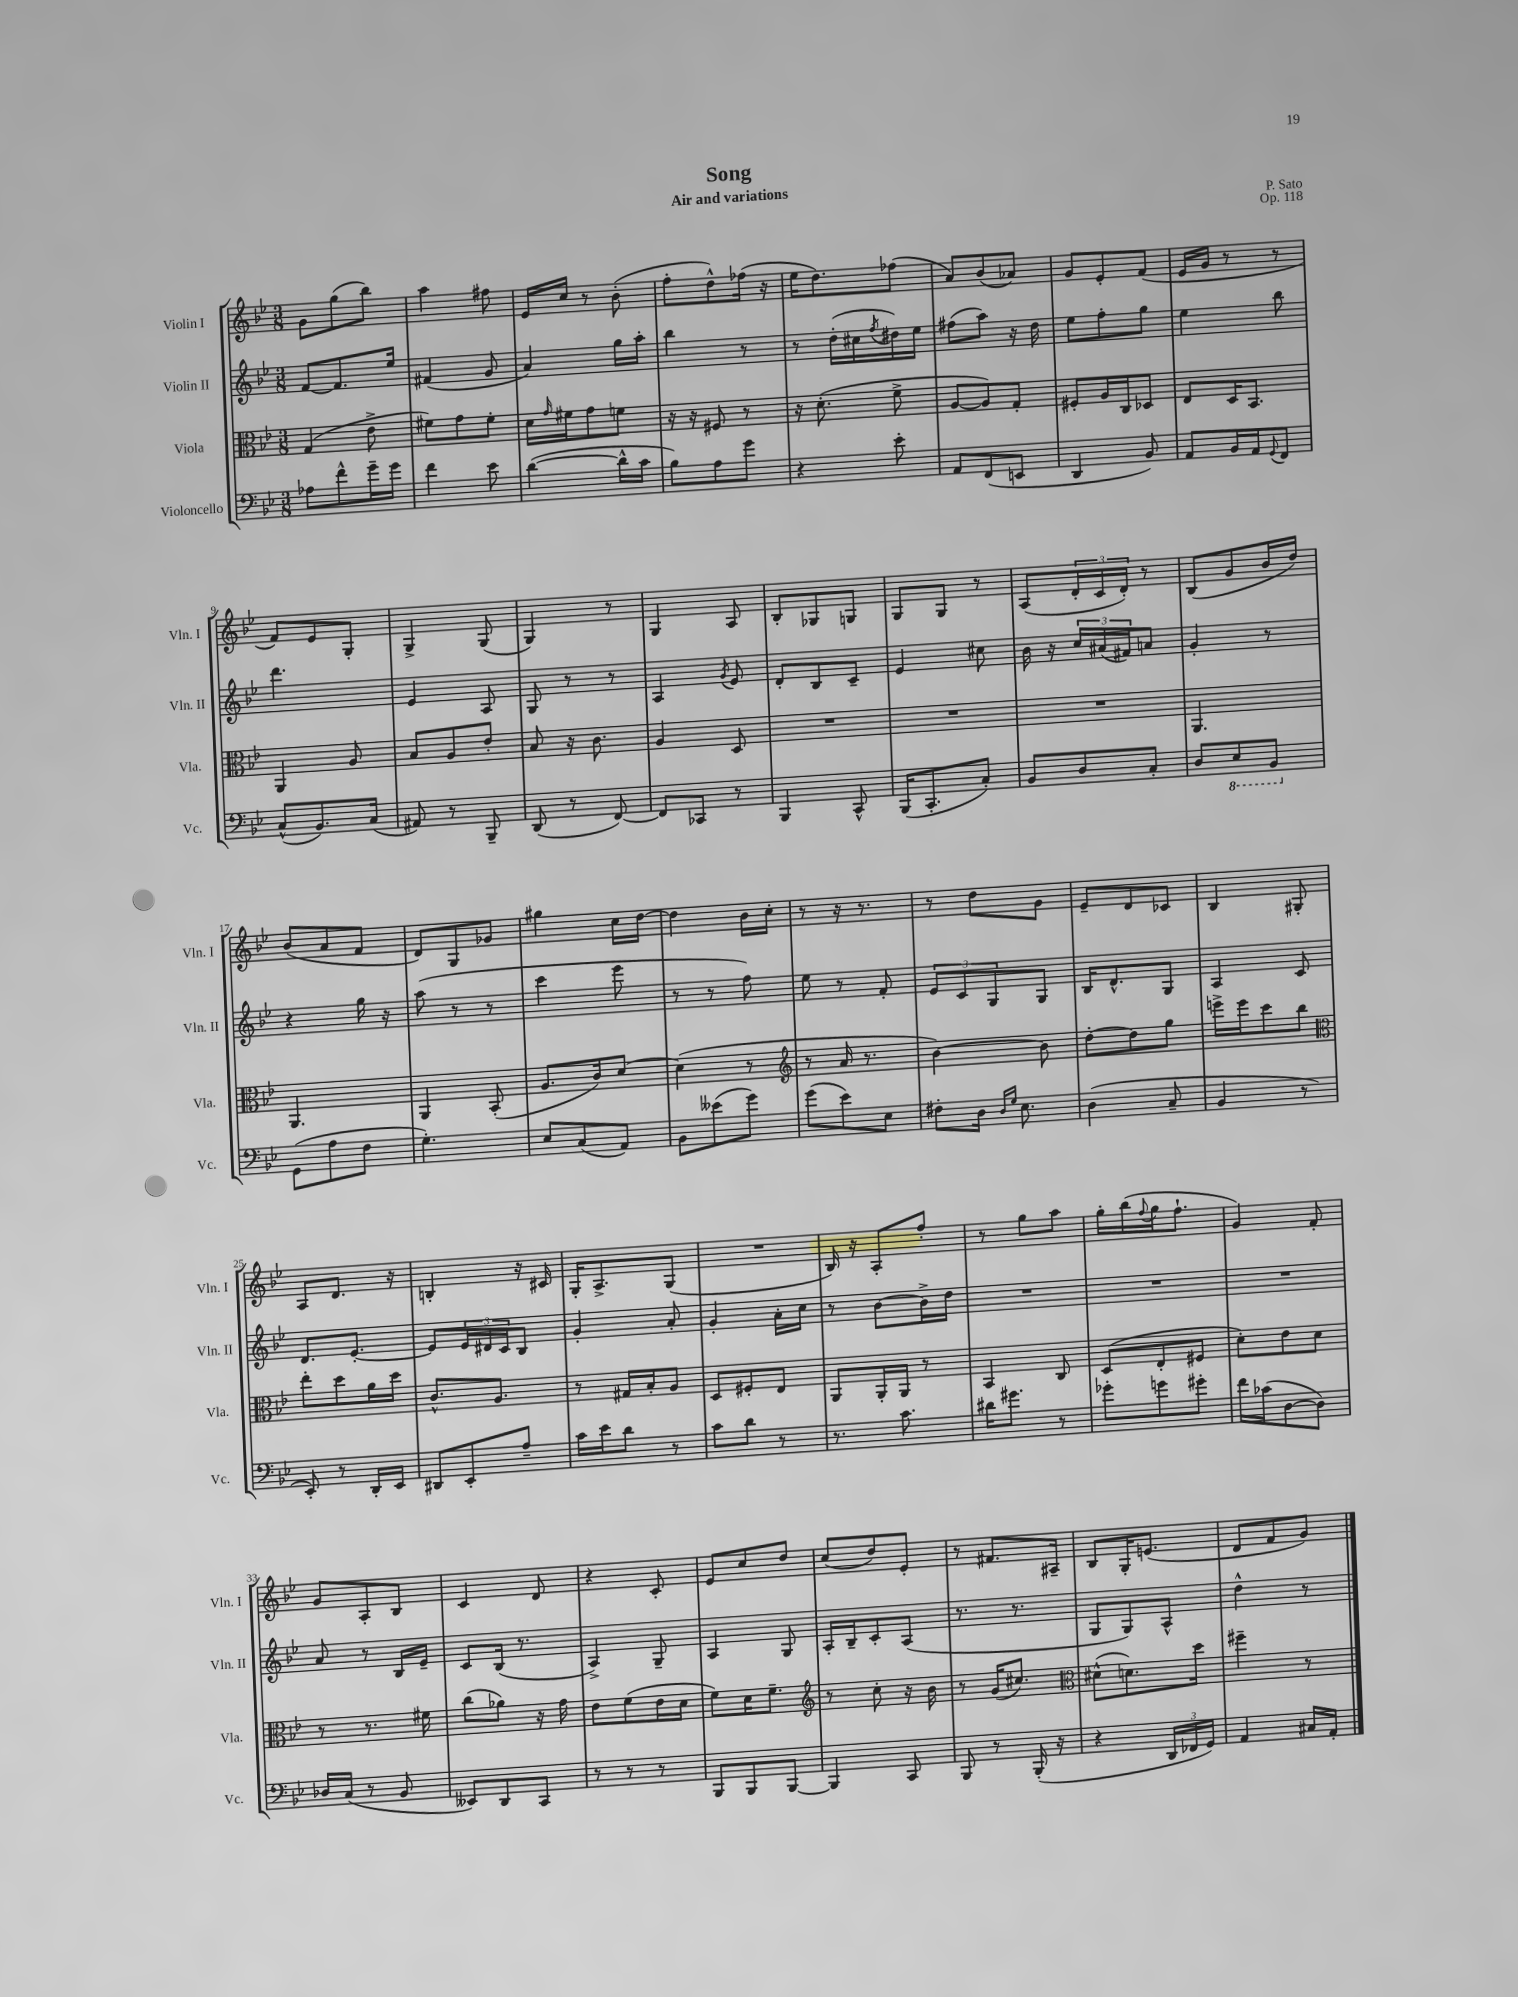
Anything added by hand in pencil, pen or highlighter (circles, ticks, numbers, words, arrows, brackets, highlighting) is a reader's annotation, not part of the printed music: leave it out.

**kern	**kern	**kern	**kern
*part4	*part3	*part2	*part1
*staff4	*staff3	*staff2	*staff1
*I"Violoncello	*I"Viola	*I"Violin II	*I"Violin I
*I'Vc.	*I'Vla.	*I'Vln. II	*I'Vln. I
*clefF4	*clefC3	*clefG2	*clefG2
*k[b-e-]	*k[b-e-]	*k[b-e-]	*k[b-e-]
*M3/8	*M3/8	*M3/8	*M3/8
=1	=1	=1	=1
8A-X\L	(4G/	[8f/L	8g\L
8f^^\	.	8.f/]	(8gg\
16g~\L	8e-^\	.	8bb-\J)
16g\JJ	.	16ee-/Jk	.
=2	=2	=2	=2
4f\	8f#X\L)	(4f#X/	4aa\
.	8g\	.	.
8e-\	8f#'\J	8g/	8ff#X\
=3	=3	=3	=3
([4d\	16d\LL	4a/)	16e-/LL
.	16qqg/	.	.
.	16f#X\J	.	16cc/JJ
.	8g\	.	8r
16d^^\LL]	8fn\J	16gg\LL	(8b-'\
16c\JJ	.	16aa'\JJ	.
=4	=4	=4	=4
8B-\L)	16r	4bb-\	8ff'\L
.	16r	.	.
8A\	8F#X/	.	8dd^^\)
8g\J	8r	8r	(16ff-X\Jk
.	.	.	16r
=5	=5	=5	=5
4r	16r	8r	16ee-\KL
.	(8.d'\	.	8.dd\)
.	.	(16dd'\LL	.
.	.	16cc#X\	.
.	.	8qff/	.
8e-'\	8f^\	16dd#X\)	(8ff-X\J
.	.	16ee-\JJ	.
=6	=6	=6	=6
8AA/L	[8A/L	(8ff#X\L	8a/L)
(8FF/	8A/])	8aa\J)	(8b-/
8EEn/J	8G'/J	16r	8a-X/J)
.	.	16dd\	.
=7	=7	=7	=7
4DD/	8F#X'/L	8ee-\L	8g/L
.	16A/L	8ff'\	8e-'/
.	16C/J	.	.
8BB-/)	8D-X/J	8gg\J	(8f/J
=8	=8	=8	=8
8AA/L	8E-/L	4ee-\	16e-/LL
.	.	.	16g/JJ
16BB-/L	16D/K	.	8r
16AA/J	8.BB-/J	.	.
8qqGG/	.	.	.
8FF/J	.	8bb-\	8r
!!LO:LB:g=z
=9	=9	=9	=9
(8C^^/L	4AA/	4.ddd\	8f/L)
8.BB-/)	.	.	8e-/
.	8A/	.	8G'/J
(16C/Jk	.	.	.
=10	=10	=10	=10
8AA#X/)	8B-/L	4e-/	4G^/
8r	8A/	.	.
8BBB-~/	8e-'/J	8A/	(8G/
=11	=11	=11	=11
(8DD/	8B-/	8G/	4G/)
8r	16r	8r	.
.	8.c\	.	.
[8FF/)	.	8r	8r
=12	=12	=12	=12
8FF/L]	4A/	4A/	4G/
8CC-X/J	.	.	.
.	.	8qg/	.
8r	8D/	8e-/	8A/
=13	=13	=13	=13
4BBB-/	4.r	8d'/L	8B-'/L
.	.	8B-/	8G-X/
8CC^^/	.	8c~/J	8Gn/J
=14	=14	=14	=14
(16BBB-/KL	4.r	4e-/	8G/L
8.CC'/	.	.	.
.	.	.	8G/J
8C'/J)	.	8cc#X\	8r
=15	=15	=15	=15
8BB-/L	4.r	16b-\	(8A/L
.	.	16r	.
8D/	.	24cc/LL	24d'/L
.	.	(24a#X/	24c/
.	.	24f#X/J)	24d'/JJ)
8C'/J	.	8an/J	8r
=16	=16	=16	=16
8D/L	4.AA/	4g'/	(8B-/L
*8ba	*	*	*
8EE-/	.	.	8g/
8BBB-/J	.	8r	16b-/L
.	.	.	16dd/JJ)
!!LO:LB:g=z
=17	=17	=17	=17
*X8ba	*	*	*
(8GG\L	4.AA/	4r	(8b-/L
8A\	.	.	8a/
8F\J	.	16gg\	8f/J
.	.	16r	.
=18	=18	=18	=18
4.G'\)	4AA/	(8aa\	8d/L)
.	.	8r	8G/
.	(8BB-'/	8r	8g-X/J
=19	=19	=19	=19
8E-/L	8.A/L	4ccc\	4gg#X\
(8C/	.	.	.
.	16c/k)	.	.
8AA/J)	[8d/J	8eee-\	16cc\LL
.	.	.	[16dd\JJ
=20	=20	=20	=20
8BB-\L	(4d\]	8r	4dd\]
(8e--X\	.	8r	.
8g\J)	8r	8ff\)	16b-\LL
.	.	.	16cc'\JJ
=21	=21	=21	=21
*	*clefG2	*	*
(8g\L	8r	8ee-\	8r
8e-\)	16a/	8r	16r
.	8.r	.	8.r
8E-\J	.	8f'/	.
=22	=22	=22	=22
8F#X'\L	[4b-\)	12e-/L	8r
.	.	12c/	.
16D\Jk	.	.	8dd\L
.	.	12G/	.
16qqD/LL	.	.	.
16qqG/JJ	.	.	.
8.E-\	.	.	.
.	8b-\]	8G/J	8g\J
=23	=23	=23	=23
(4D\	[8dd'\L	16B-/KL	8e-~/L
.	.	8.d^^/	.
.	8dd\]	.	8d/
8C~/	8gg\J	8G/J	8c-X/J
=24	=24	=24	=24
4BB-/	16eeen^\LL	4A/	4B-/
.	16eee\J	.	.
.	8ccc\	.	.
8r	8bb-\J	8c/	8G#X'/
!!LO:LB:g=z
=25	=25	=25	=25
*	*clefC3	*	*
8EE-'/)	8ee-'\L	8.d/L	8A/L
8r	8dd\	.	8.d/J
.	.	[8.e-'/J	.
16DD'/LL	16a\L	.	.
16EE-/JJ	16dd\JJ	.	16r
=26	=26	=26	=26
8DD#X/L	8.c^^/L	8e-/L]	4Bn'/
8EE-'/	.	24e-/L	.
.	.	24d#X/	.
.	8.A/J	.	.
.	.	24c/J	.
8A~/J	.	8B-/J	16r
.	.	.	16c#X/
=27	=27	=27	=27
16c\LL	8r	4g'/	16G'/KL
16e-\J	.	.	8.A^/
8d\J	16G#X/LL	.	.
.	16B-'/J	.	.
8r	8A/J	8a'/	(8G/J
=28	=28	=28	=28
8c\L	8D/L	4g'/	4.r
8d\J	8F#X'/	.	.
8r	8E-/J	16a'\LL	.
.	.	16cc\JJ	.
=29	=29	=29	=29
8.r	8AA/L	8r	16B-/)
.	.	.	16r
.	16AA'/L	[8b-\L	8A'/L
8.c\	16AA/JJ	.	.
.	8r	16b-^\L]	8ff'/J
.	.	16dd\JJ	.
=30	=30	=30	=30
16d#X\KL	4BB-/	4.r	8r
8.g#X\J	.	.	.
.	.	.	8gg\L
8r	8C/	.	8aa\J
=31	=31	=31	=31
8g-X'\L	(8D/L	4.r	16gg'\LL
.	.	.	(16bb-\
.	.	.	8qqff/
8gn\	8E-'/	.	16gg\J
.	.	.	8.ff`\J
8g#X'\J	8F#X/J	.	.
=32	=32	=32	=32
16f\LL	8d'\L)	4.r	4g/)
(16c-X\J	.	.	.
[8D\	8e-\	.	.
8D\J])	8d\J	.	8f'/
!!LO:LB:g=z
=33	=33	=33	=33
16D-X/LL	8r	8a/	8g/L
(16C/JJ	.	.	.
8r	8.r	8r	8A'/
8BB-/	.	16B-/LL	8B-/J
.	16f#X\	16e-~/JJ	.
=34	=34	=34	=34
8EE--X/L)	(8cc\L	8c/L	4c/
8DD/	8a-X\J)	(16B-/Jk	.
.	.	8.r	.
8CC/J	16r	.	8d/
.	16g\	.	.
=35	=35	=35	=35
8r	8e-\L	4A^/)	4r
8r	(8f\	.	.
8r	16e-\L	8G~/	8c'/
.	16d\JJ	.	.
=36	=36	=36	=36
8BBB-/L	8f\L)	4A/	8e-/L
8BBB-/	16d\K	.	8cc/
.	8.f~\J	.	.
[8BBB-/J	.	8G/	8dd/J
=37	=37	=37	=37
*	*clefG2	*	*
4BBB-/]	8r	16A'/LL	(8cc/L
.	.	16B-~/J	.
.	8cc'\	8c'/	8dd/)
8CC/	16r	(8A/J	8e-'/J
.	16b-\	.	.
=38	=38	=38	=38
8BBB-/	8r	8.r	8r
8r	(16g/KL	.	8.f#X/L
.	8.cc#X/J)	8.r	.
(16BBB-'/	.	.	.
16r	.	.	16A#X~/Jk
=39	=39	=39	=39
*	*clefC3	*	*
4r	(8d#X^^\L	8G/L	8B-/L
.	8.dn\)	8G/)	16G'/K
.	.	.	(8.en/J
24DD/LL	.	8A^^/J	.
24FF-X/	.	.	.
.	16dd\Jk	.	.
24GG/JJ)	.	.	.
=40	=40	=40	=40
4AA/	4ff#X~\	4dd^^\	8d/L
.	.	.	8f/
16C#X/LL	8r	8r	8g/J)
16AA'/JJ	.	.	.
==	==	==	==
*-	*-	*-	*-
